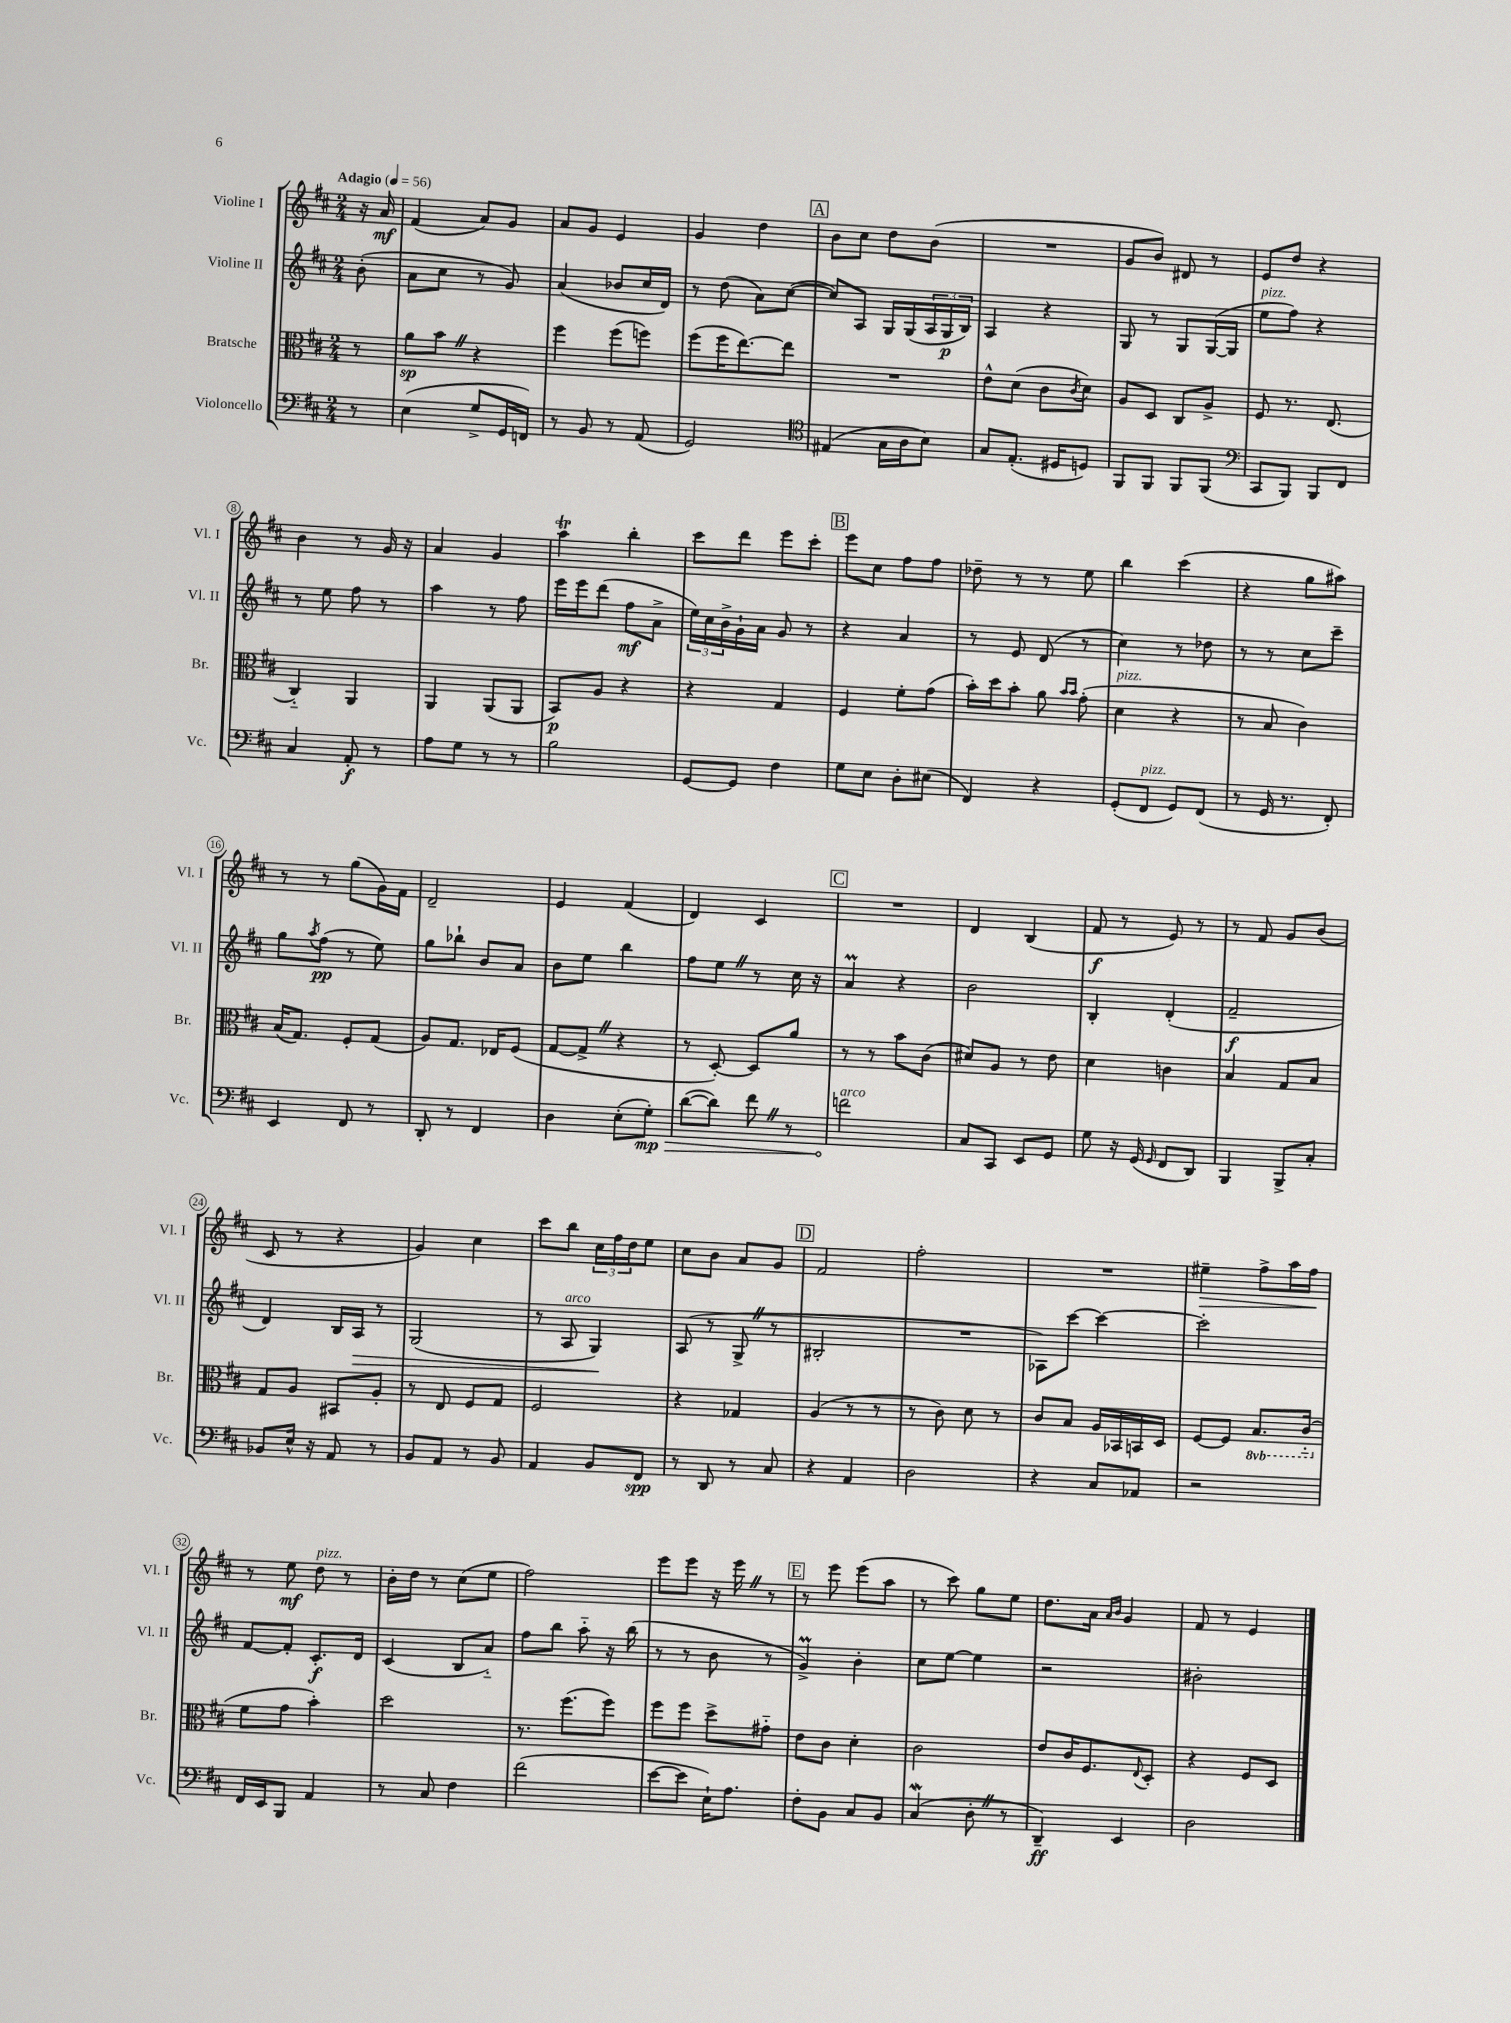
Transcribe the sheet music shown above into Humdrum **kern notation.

**kern	**kern	**kern	**kern
*staff4	*staff3	*staff2	*staff1
*clefF4	*clefC3	*clefG2	*clefG2
*k[f#c#]	*k[f#c#]	*k[f#c#]	*k[f#c#]
*M2/4	*M2/4	*M2/4	*M2/4
*MM56	*MM56	*MM56	*MM56
8r	8r	(8b'	16r
.	.	.	16a
=	=	=	=
(4E	8a	8a	(4f#
.	8b	8cc#	.
8G^	4r	8r	8a)
16GG	.	8g)	8g
16FF)	.	.	.
=	=	=	=
8r	4ff#	(4a	8a
8BB	.	.	8g
8r	(8ff#	8b-	4e
(8AA	8ff)	16cc#	.
.	.	16d)	.
=	=	=	=
2GG)	(8ff#	8r	4g
.	16ff#	(8dd	.
.	[8.ee)	.	.
.	.	8a)	4dd
.	8ee]	([8cc#	.
=	=	=	=
*clefC4	*	*	*
(4E#	2r	8cc#])	8b
.	.	8A	8cc#
16G	.	16G	8dd
16A	.	(16G	.
8B)	.	24A	(8b
.	.	24G	.
.	.	24B)	.
=	=	=	=
8G	8e^^	4A	2r
(8.E'	(8d	.	.
.	8c#	4r	.
16D#	.	.	.
.	8qc#	.	.
8D)	8d)	.	.
=	=	=	=
8FF#	8A	8G	8g
8FF#	8D	8r	8b)
8FF#	8C#	8G	8d#
(8FF#	8A^	([16G	8r
.	.	16G]	.
=	=	=	=
*clefF4	*	*	*
8CC#	8F#	8ee	8e
8BBB)	8.r	8ff#)	8dd
8BBB	.	4r	4r
.	(8.E	.	.
8FF#	.	.	.
=	=	=	=
4C#	4C#'~)	8r	4b
.	.	8ee	.
8AA'	4AA	8ff#	8r
8r	.	8r	16g
.	.	.	16r
=	=	=	=
8A	4AA	4aa	4a
8G	.	.	.
8r	(8AA	8r	4g
8r	8AA	8ff#	.
=	=	=	=
2B	8BB)	16eee	4aa
.	.	16eee	.
.	8A	(8ddd	.
.	4r	8ff#	4bb'
.	.	8a^	.
=	=	=	=
[8GG	4r	24ee)	8ccc#
.	.	24cc#	.
.	.	24b^	.
8GG]	.	16g`	8ddd
.	.	16a	.
4F#	4G	8g	8eee
.	.	8r	8ccc#'
=	=	=	=
8G	4F#	4r	8eee
8E	.	.	8cc#
8D'	8f#'	4a	8ff#
(8E#	(8g	.	8ff#
=	=	=	=
4FF#)	16b')	8r	8dd-~
.	16dd	.	.
.	8b'	8e	8r
4r	8a	(8d	8r
.	16qqb	.	.
.	16qqb	.	.
.	(8g'	8r	8ee
=	=	=	=
(8GG'	4d	4cc#)	4bb
8FF#	.	.	.
8GG)	4r	8r	(4ccc#
(8FF#	.	8dd-	.
=	=	=	=
8r	8r	8r	4r
16GG	8B	8r	.
8.r	.	.	.
.	4c#)	8cc#	8gg
8FF#')	.	8ccc#~	8aa#)
=	=	=	=
4EE	(16B	8gg	8r
.	8.G)	.	.
.	.	8qaa	.
.	.	(8ff#	8r
8FF#	8F#'	8r	(8gg
8r	(8G	8ee)	16g)
.	.	.	16f#
=	=	=	=
8DD'	8A)	8gg	2d~
8r	8.G	8bb-`	.
4FF#	.	8b	.
.	16E-	.	.
.	(8F#	8a	.
=	=	=	=
4D	[8G	8b	4e
.	8G^]	8ee	.
(8E'	4r	4bb	(4f#
8G')	.	.	.
=	=	=	=
([8d	8r	8ff#	4d)
8d])	[8D')	8ee	.
8f#	8D]	8r	4c#
8r	8a	16cc#	.
.	.	16r	.
=	=	=	=
2f	8r	4a	2r
.	8r	.	.
.	8b	4r	.
.	(8c#	.	.
=	=	=	=
8C#	8d#)	2b	4d
8CC#	8A	.	.
8EE	8r	.	(4B
8GG	8e	.	.
=	=	=	=
8G	4d	4B'	8f#
16r	.	.	8r
(16GG	.	.	.
16qqGG	.	.	.
8FF#	4c	(4d'	8e)
8DD)	.	.	8r
=	=	=	=
4BBB	4B	2f#~	8r
.	.	.	8f#
8BBB^	8G	.	8g
8C#'	8B	.	(8b
=	=	=	=
8BB-	8G	4d)	8c#
16E^^	8A	.	8r
16r	.	.	.
8AA	8BB#	16B	4r
.	.	16A	.
8r	8A'	8r	.
=	=	=	=
8BB	8r	(2G	4g)
8AA	8E	.	.
8r	8F#	.	4cc#
8BB	8G	.	.
=	=	=	=
4AA	2F#	8r	8ccc#
.	.	8A	8bb
8BB	.	4G)	24cc#
.	.	.	24ff#
.	.	.	24dd
8FF#	.	.	8ee
=	=	=	=
8r	4r	(8A	8cc#
8DD	.	8r	8b
8r	4G-	8G^	8a
8C#	.	8r	8g
=	=	=	=
4r	(4A	2B#'	2f#
4AA	8r	.	.
.	8r	.	.
=	=	=	=
2D	8r	2r	2ff#'
.	8c#)	.	.
.	8d	.	.
.	8r	.	.
=	=	=	=
4r	8c#	8A-)	2r
.	8B	[8ccc#	.
8C#	16A	4ccc#_	.
.	16BB-	.	.
8AA-	16BB	.	.
.	16D	.	.
=	=	=	=
2r	[8F#	2ccc#']	4ee#~
.	8F#]	.	.
.	8.BB	.	8ff#^
.	.	.	16aa
.	(16C#'~	.	16ff#
=	=	=	=
16FF#	8f#	[8f#	8r
16EE	.	.	.
8BBB	8g	8f#']	8ee
4AA	4b')	8.c#'	8dd
.	.	.	8r
.	.	16d	.
=	=	=	=
8r	2dd	(4c#	16b'
.	.	.	16dd
8C#	.	.	8r
4F#	.	8B	(8cc#
.	.	8a'~)	8ee
=	=	=	=
(2f#	8.r	8ff#	2ff#)
.	.	8bb	.
.	(8.ff#	.	.
.	.	8aa'~	.
.	8ff#)	16r	.
.	.	(16bb	.
=	=	=	=
[8e	8ff#	8r	8eee
8e]	8ff#	8r	8eee
16E`)	8dd^	8b	16r
8.A	.	.	16eee
.	8g#'~	8r	8r
=	=	=	=
8F#'	8e	4g^)	8r
8BB	8c#	.	8eee
8C#	4d'	4b'	(8eee
8BB	.	.	8aa
=	=	=	=
(4C#	2c#	8cc#	8r
.	.	[8ee	8ccc#)
8D'	.	4ee]	8gg
8r	.	.	8ee
=	=	=	=
4DD~)	8e	2r	8.dd
.	16c#	.	.
.	8.F#	.	16a
.	.	.	16qqa
.	.	.	16qqb
4EE	.	.	4g
.	8qqE	.	.
.	8D'	.	.
=	=	=	=
2D	4r	2b#'	8f#
.	.	.	8r
.	8F#	.	4e
.	8D	.	.
==	==	==	==
*-	*-	*-	*-
